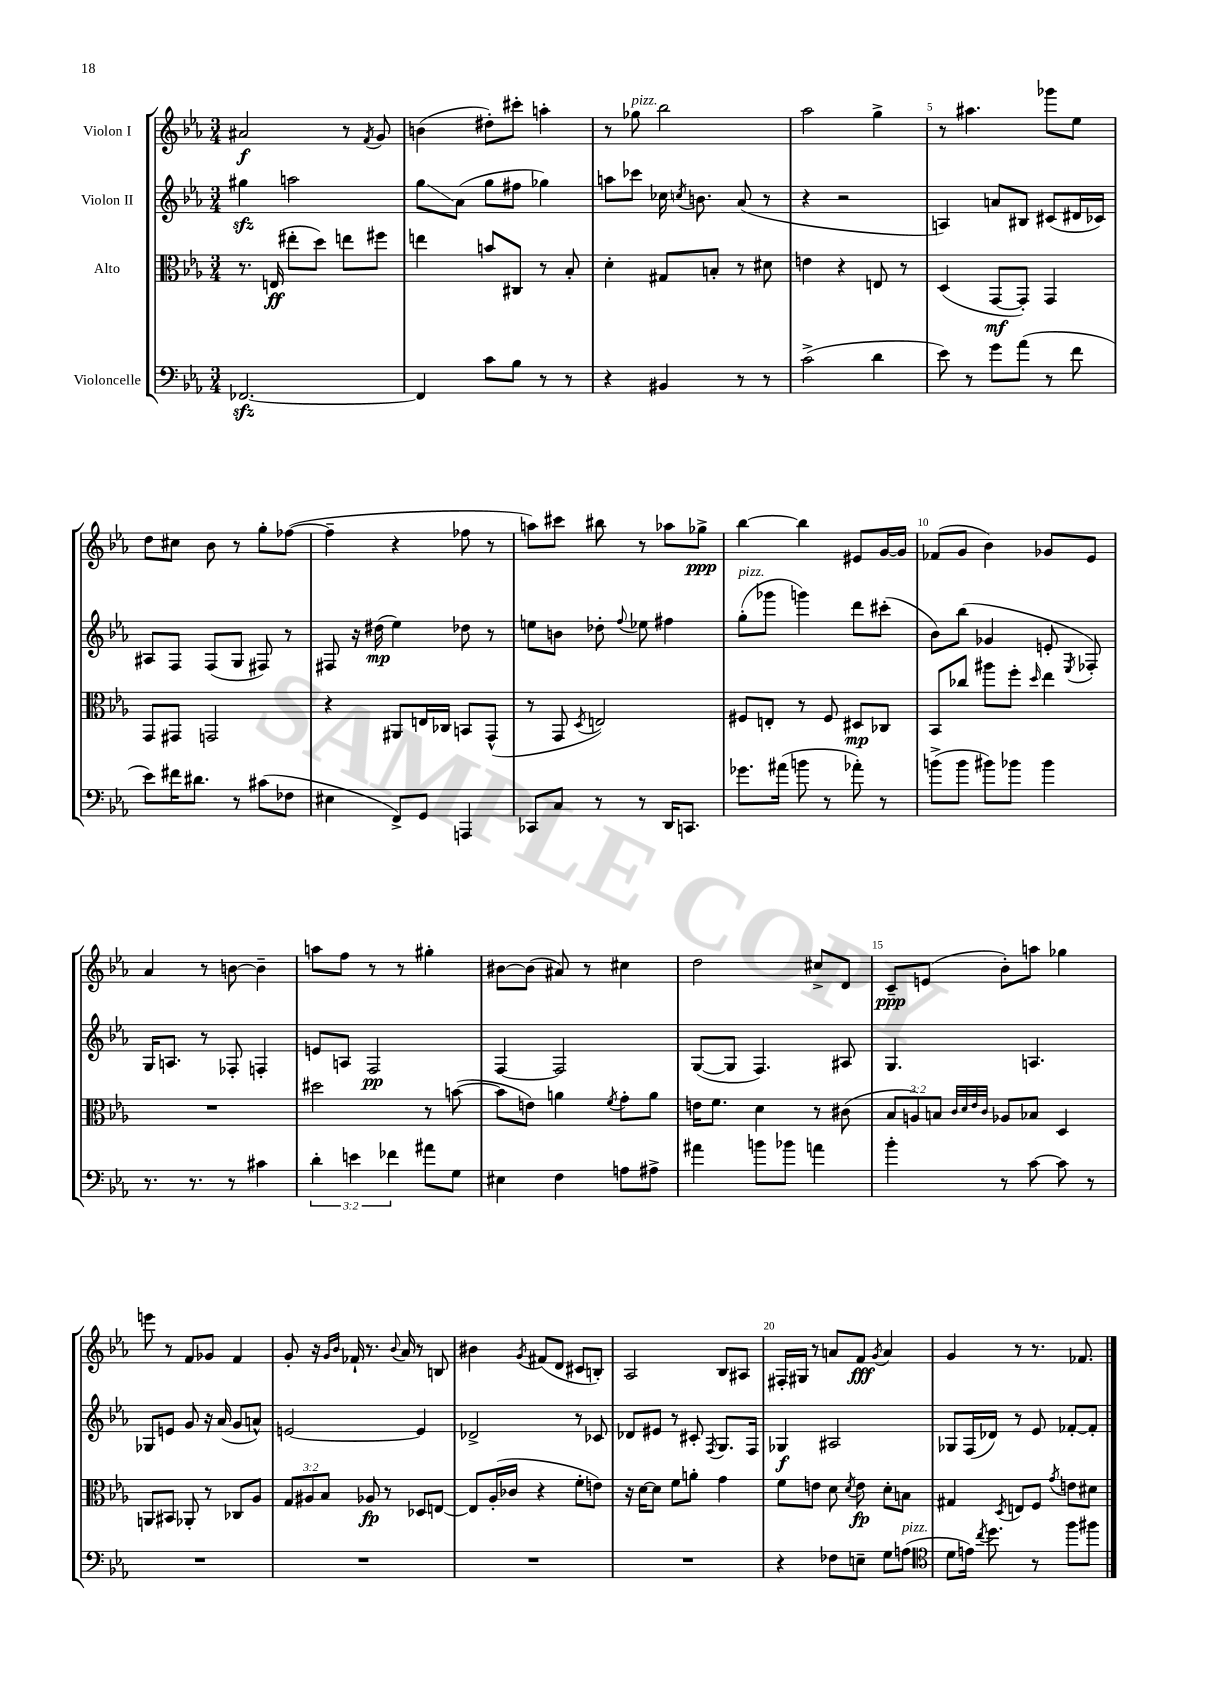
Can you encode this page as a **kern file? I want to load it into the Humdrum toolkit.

**kern	**kern	**kern	**kern
*staff4	*staff3	*staff2	*staff1
*clefF4	*clefC3	*clefG2	*clefG2
*k[b-e-a-]	*k[b-e-a-]	*k[b-e-a-]	*k[b-e-a-]
*M3/4	*M3/4	*M3/4	*M3/4
[2.FF-	8.r	4gg#	2a#
.	(16E	.	.
.	8ee#'	2aa	.
.	8dd)	.	.
.	8ee	.	8r
.	.	.	8qf
.	8ff#	.	8g
=	=	=	=
4FF-]	4ee	8gg	(4b
.	.	(8a-	.
8c	8b	8gg	8dd#')
8B-	8C#	8ff#	8ccc#'
8r	8r	4gg-)	4aa'
8r	8B-'	.	.
=	=	=	=
4r	4d'	8aa	8r
.	.	8ccc-	8gg-
4BB#	8G#	16cc-	2bb-
.	.	8qcc	.
.	.	8.b	.
.	8B'	.	.
8r	8r	(8a-	.
8r	8d#	8r	.
=	=	=	=
(2c^	4e	4r	2aa-
.	4r	2r	.
4d	8E	.	4gg^
.	8r	.	.
=	=	=	=
8e-)	(4D	4A)	8r
8r	.	.	4.aa#
8g	[8GG	8a	.
(8a-	8GG'])	8B#	.
8r	4GG	(8c#	8ggg-
8f	.	16d#	8ee-
.	.	16c-)	.
=	=	=	=
8e-)	8GG	8A#	8dd
16f#	8GG#	8F	8cc#
8.d#	.	.	.
.	2GG	(8F	8b-
8r	.	8G	8r
(8c#	.	8F#)	8gg'
8F-	.	8r	([8ff-
=	=	=	=
4E#	4r	8F#	4ff-~]
.	.	16r	.
.	.	(16dd#	.
8FF^)	8AA#	4ee-)	4r
8GG	16E	.	.
.	16C-	.	.
4AAA	8BB	8dd-	8ff-
.	(8GG^^	8r	8r
=	=	=	=
8CC-	8r	8ee	8aa)
8C	8GG	8b	8ccc#
.	8qD	.	.
8r	2E)	8dd-'	8bb#
.	.	8qqff	.
8r	.	8ee-	8r
16DD	.	4ff#	8aa-
8.CC	.	.	.
.	.	.	8gg-^
=	=	=	=
8.g-	8F#	(8gg'	[4bb-
.	8E'	8ggg-	.
(16a#	.	.	.
8b	8r	4ggg)	4bb-]
8r	8F#	.	.
8a-')	8D#	8ddd	8e#
8r	8C-	(8ccc#'	[16g
.	.	.	16g]
=	=	=	=
(8b^	8BB-	8b-)	(8f-
8b	8cc-	(8bb-	8g
8b#)	8aa#	4g-	4b-)
8b-	8ff'	.	.
.	16qqdd	.	.
4b-	4ee-	8e'	8g-
.	.	8qE-	.
.	.	8F-')	8e-
=	=	=	=
8.r	2.r	16G	4a-
.	.	8.A	.
8.r	.	.	.
.	.	8r	8r
8r	.	8F-'	[8b
4c#	.	4F'	4b~]
=	=	=	=
6d'	2dd#	8e	8aa
.	.	8A	8ff
6e	.	.	.
.	.	2F	8r
6f-	.	.	.
.	.	.	8r
8a#	8r	.	4gg#'
8G	([8b	.	.
=	=	=	=
4E#	8b]	[4F	[8b#
.	8e)	.	(8b#]
4F	4a	2F]	8a#)
.	.	.	8r
.	8qf	.	.
8A	8g'	.	4cc#
8A#^	8a	.	.
=	=	=	=
4a#	16e	([8G	2dd
.	8.f	.	.
.	.	8G]	.
8b	4d	4.F)	.
8b-	.	.	.
4a	8r	.	8cc#^
.	(8c#	8A#	8d
=	=	=	=
4b-'	12B-	4.G	8c~
.	12A)	.	.
.	.	.	(8e
.	12B	.	.
.	32qqc	.	.
.	32qqd	.	.
.	32qqe-	.	.
.	32qqc	.	.
8r	8A-	.	8b-')
[8c	8B-	4.A	8aa
8c]	4D	.	4gg-
8r	.	.	.
=	=	=	=
2.r	8AA	8G-	8eee
.	8BB#	8e	8r
.	8AA-'	8g	8f
.	8r	16r	8g-
.	.	(16a-	.
.	8C-	8g	4f
.	8A-	8a^^)	.
=	=	=	=
2.r	12G	[2e	8g'
.	12A#	.	.
.	.	.	16r
.	12B-	.	.
.	.	.	16qqg
.	.	.	16qqb-
.	.	.	16f-`
.	8A-	.	8.r
.	8r	.	.
.	.	.	8qqb-
.	.	.	16a-
.	8D-	4e]	8r
.	[8E	.	8B
=	=	=	=
2.r	8E]	2d-^	4b#
.	(16A-'	.	.
.	16c-	.	.
.	.	.	8qg
.	4r	.	(8f#
.	.	.	8d
.	8f'	8r	8c#
.	8e)	8c-	8B')
=	=	=	=
2.r	16r	8d-	2A-
.	[16d	.	.
.	8d]	8e#	.
.	8f	8r	.
.	8a'	8c#'	.
.	.	8qF	.
.	4g	8.G	8B-
.	.	.	8A#
.	.	16F	.
=	=	=	=
4r	8f	4G-	16F#'
.	.	.	16G#
.	8e	.	8r
8F-	8d	2A#	8a
.	8qd	.	.
8E~	8e	.	8f
.	.	.	8qg
8G	8d'	.	4a
(8A	8B	.	.
=	=	=	=
*clefC4	*	*	*
8d	4G#	8G-	4g
16e)	.	(16F	.
8qcc	.	.	.
8.dd	.	16d-)	.
.	8qD	.	.
.	8E	8r	8r
8r	8F	8e-	8.r
.	8qg	.	.
8ff	8e	[8f-'	.
.	.	.	8.f-
8ff#	8d#	8f-']	.
==	==	==	==
*-	*-	*-	*-
